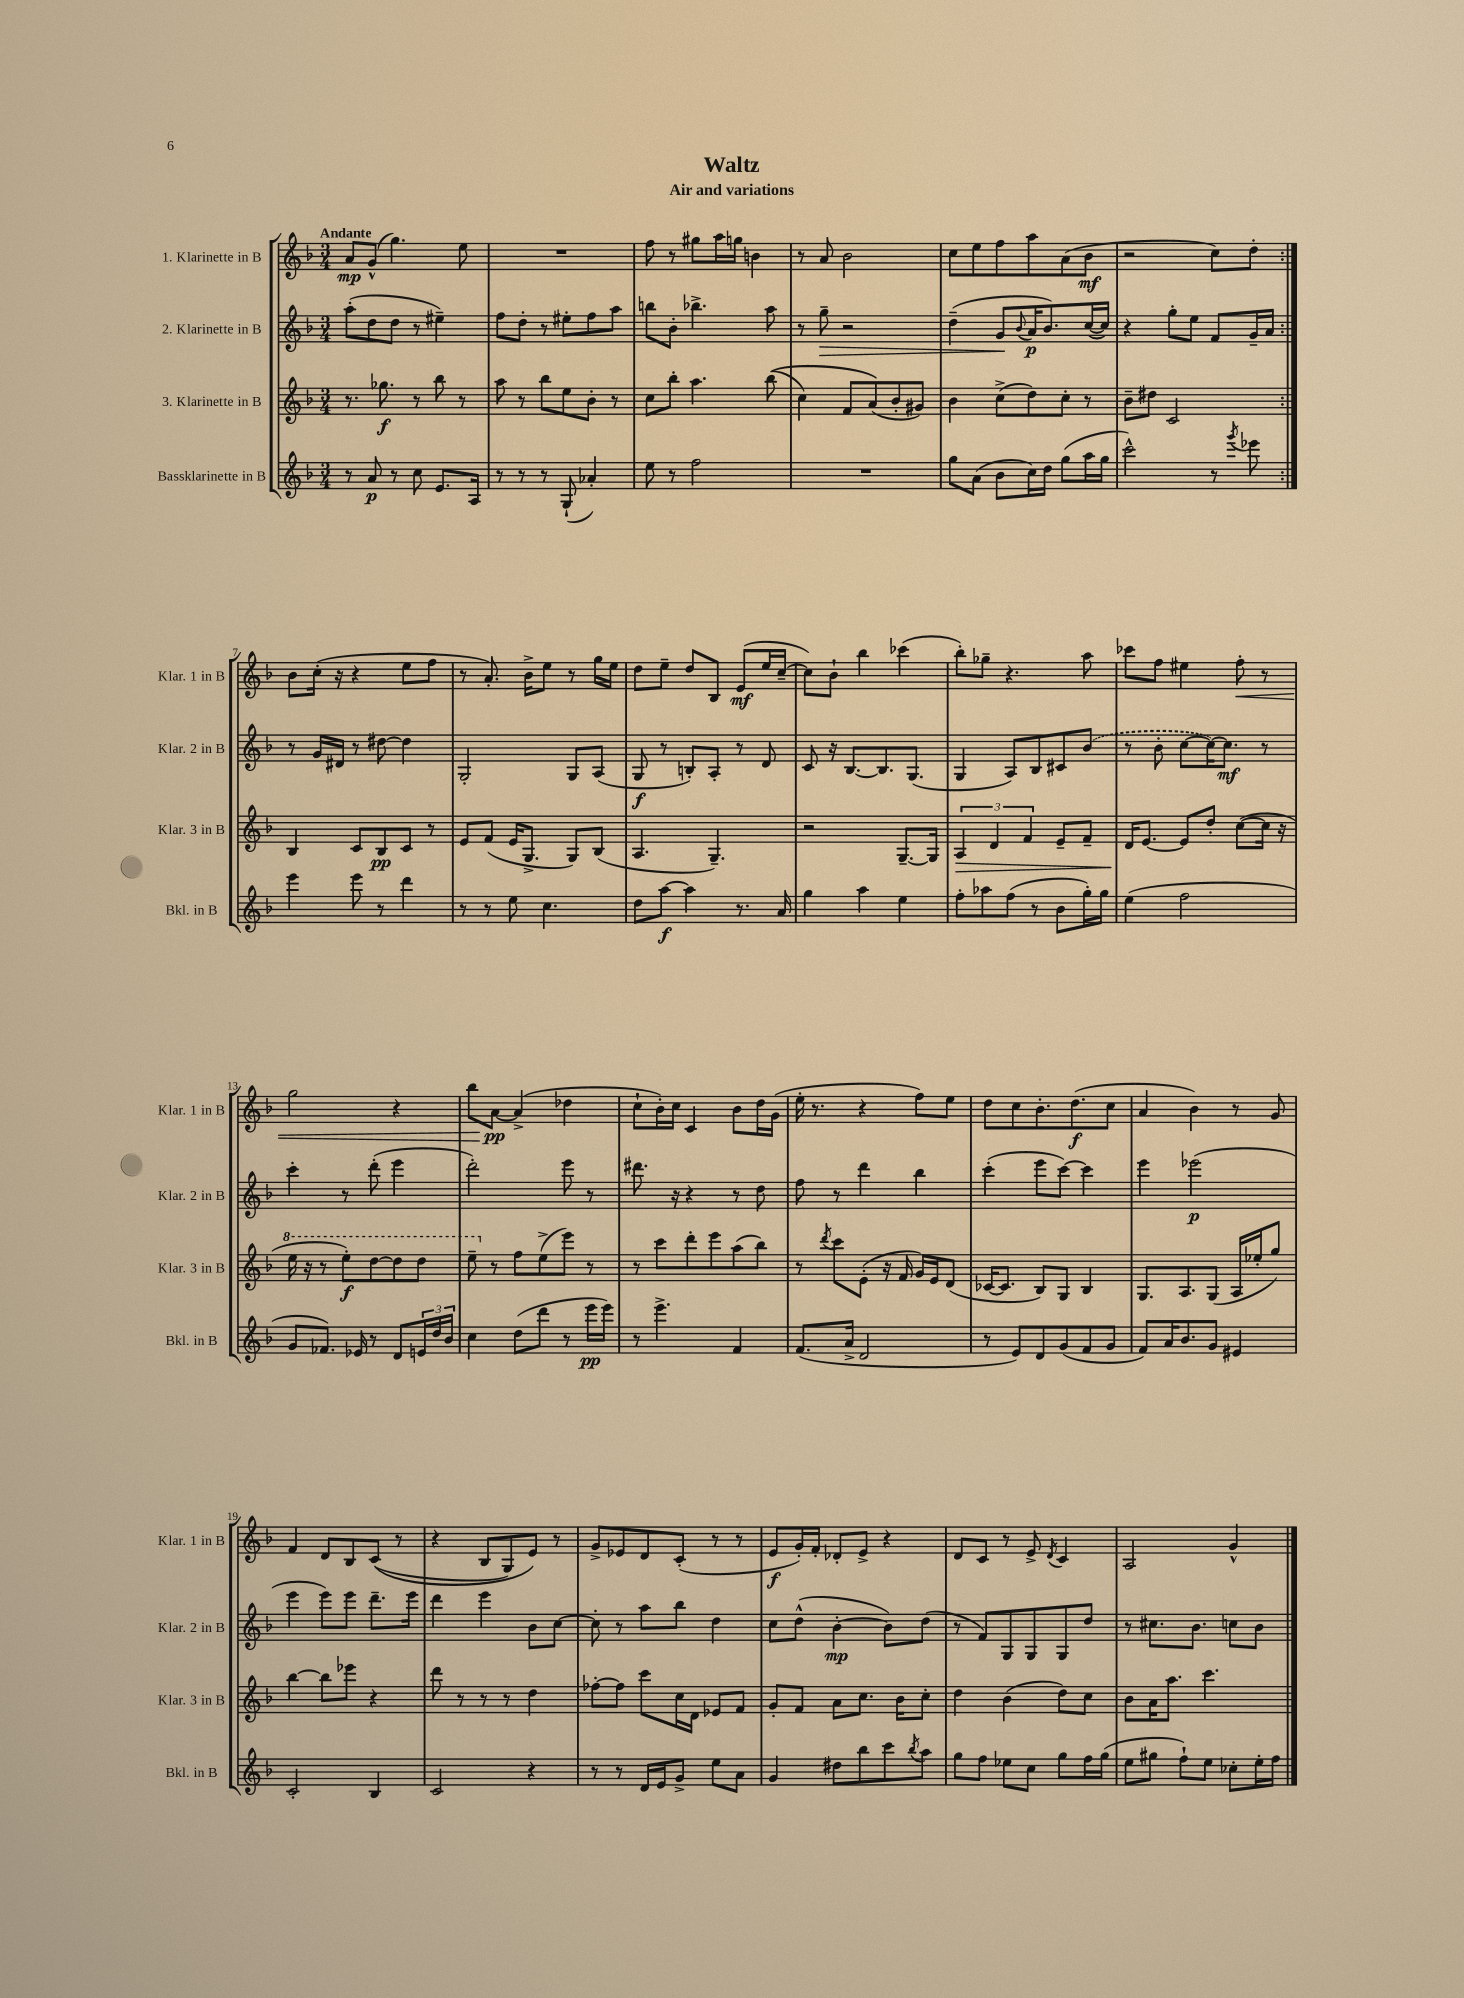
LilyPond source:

\header { title = "Waltz" subtitle = "Air and variations" }
<<
\new StaffGroup <<
\new Staff = "s0" \with { instrumentName = "1. Klarinette in B" shortInstrumentName = "Klar. 1 in B" } {
    \clef treble \key f \major \numericTimeSignature \time 3/4 \tempo "Andante"
    \repeat volta 2 { a'8\mp g'8-^( g''4.) e''8 |
    R2. |
    f''8 r8 gis''8 a''16 g''16 b'4 |
    r8 a'8 bes'2 |
    c''8 e''8 f''8 a''8 a'8( bes'8\mf |
    r2 c''8) d''8-. | }
    bes'8 c''16-.( r16 r4 e''8 f''8 |
    r8 a'8.-.) bes'16-> e''8 r8 g''16 e''16 |
    d''8 e''8-- d''8 bes8 e'8\mf( e''16 c''16~-- |
    c''8) bes'8-! bes''4 ces'''4( |
    bes''8-.) ges''8-- r4. a''8 |
    ces'''8 f''8 eis''4 f''8-.\< r8 |
    g''2 r4 |
    bes''8 a'8~\pp\! a'4->( des''4 |
    c''8-! bes'16-.) c''16 c'4 bes'8 d''16 g'16( |
    e''16-. r8. r4 f''8) e''8 |
    d''8 c''8 bes'8.-. d''8.\f( c''8 |
    a'4 bes'4) r8 g'8 |
    f'4 d'8 bes8 c'8(\( r8 |
    r4 bes8 g8) e'8\) r8 |
    g'8-> ees'8 d'8 c'8-.( r8 r8 |
    e'8\f g'16-.) f'16-. des'8-. e'8-> r4 |
    d'8 c'8 r8 e'8-> \acciaccatura { d'8 } c'4 |
    a2 g'4-^ \bar "|." |
}
\new Staff = "s1" \with { instrumentName = "2. Klarinette in B" shortInstrumentName = "Klar. 2 in B" } {
    \clef treble \key f \major \numericTimeSignature \time 3/4
    \repeat volta 2 { a''8-.( d''8 d''8 r8 eis''4--) |
    f''8 d''8-. r8 eis''8-. f''8 a''8 |
    b''8 bes'8-. bes''4.-> a''8 |
    r8 g''8--\> r2 |
    d''4--( g'8\! \appoggiatura { bes'8 } a'16\p bes'8.) c''16~( c''16) |
    r4 g''8-. e''8 f'8 g'16-- a'16 | }
    r8 g'16 dis'16 r8 dis''8~ dis''4 |
    g2-. g8 a8( |
    g8\f r8 b8-.) a8-. r8 d'8 |
    c'8 r16 bes8.~ bes8. g8.( |
    g4 a8) bes8 cis'8 \once \slurDashed bes'8( |
    r8 bes'8-. c''8~ c''16~) c''8.\mf r8 |
    c'''4-. r8 d'''8-.( e'''4 |
    d'''2-.) e'''8 r8 |
    dis'''8. r16 r4 r8 d''8 |
    f''8 r8 d'''4 bes''4 |
    c'''4-.( e'''8 c'''8~) c'''4 |
    e'''4 ees'''2\p( |
    e'''4 e'''8) e'''8 d'''8.-- e'''16 |
    d'''4 e'''4 bes'8 c''8~ |
    c''8-. r8 a''8 bes''8 d''4 |
    c''8 d''8-^( bes'4~-.\mp bes'8) d''8( |
    r8 f'8) g8 g8 g8 d''8 |
    r8 cis''8. bes'8. c''8 bes'8 \bar "|." |
}
\new Staff = "s2" \with { instrumentName = "3. Klarinette in B" shortInstrumentName = "Klar. 3 in B" } {
    \clef treble \key f \major \numericTimeSignature \time 3/4
    \repeat volta 2 { r8. ges''8.\f r8 bes''8 r8 |
    a''8 r8 bes''8 e''8 bes'8-. r8 |
    c''8 bes''8-. a''4. bes''8(\( |
    c''4) f'8 a'8(\) bes'8-. gis'8) |
    bes'4 c''8->( d''8) c''8-. r8 |
    bes'8-- dis''8 c'2 | }
    bes4 c'8 bes8\pp c'8 r8 |
    e'8 f'8( e'16 g8.-> g8) bes8( |
    a4. g4.--) |
    r2 g8.~-- g16 |
    \tuplet 3/2 { a4\> d'4 f'4 } e'8-- f'8-- |
    d'16\! e'8.~ e'8 d''8-. c''8~( c''16 r16 |
    \ottava #1 e'''16 r16 r8 e'''8-.\f) d'''8~ d'''8 d'''8 |
    e'''8-- \ottava #0 r8 f''8 e''8->( e'''8) r8 |
    r8 c'''8 d'''8-. e'''8 a''8( bes''8) |
    r8 \acciaccatura { d'''8 } c'''8 e'8-.( r16 f'16 g'16) e'16 d'8( |
    ces'16~ ces'8. bes8) g8 bes4 |
    g8. a8. g8( a16 ees''16-. g''8) |
    bes''4~ bes''8 ees'''8 r4 |
    d'''8 r8 r8 r8 d''4 |
    fes''8~-. fes''8 c'''8 c''16 d'16 ees'8 f'8 |
    g'8-. f'8 a'8 c''8. bes'16 c''8-. |
    d''4 bes'4( d''8) c''8 |
    bes'8 a'16 a''8. c'''4. \bar "|." |
}
\new Staff = "s3" \with { instrumentName = "Bassklarinette in B" shortInstrumentName = "Bkl. in B" } {
    \clef treble \key f \major \numericTimeSignature \time 3/4
    \repeat volta 2 { r8 a'8\p r8 c''8 e'8. a16 |
    r8 r8 r8 g8-!( aes'4-.) |
    e''8 r8 f''2 |
    R2. |
    g''8 a'8( bes'8 c''16) d''16 g''8( a''16 g''16 |
    c'''2-^) r8 \acciaccatura { g'''8 } ees'''8 | }
    e'''4 e'''8 r8 d'''4 |
    r8 r8 e''8 c''4. |
    d''8 a''8~\f a''4 r8. a'16 |
    g''4 a''4 e''4 |
    f''8-. aes''8 f''8( r8 bes'8 g''16-.) g''16 |
    e''4( f''2 |
    g'8 fes'8.) ees'16 r8 d'8 \tuplet 3/2 { e'16 d''16 bes'16 } |
    c''4 d''8( d'''8 r8 e'''16\pp e'''16) |
    r8 e'''4.-> f'4 |
    f'8.( a'16-> d'2 |
    r8 e'8) d'8 g'8( f'8 g'8 |
    f'8) a'16 bes'8. g'8 eis'4 |
    c'2-. bes4 |
    c'2 r4 |
    r8 r8 d'16 e'16 g'8-> e''8 a'8 |
    g'4 dis''8 bes''8 c'''8 \acciaccatura { bes''8 } a''8 |
    g''8 f''8 ees''8 c''8 g''8 f''16 g''16( |
    e''8 gis''8 f''8-!) e''8 ces''8-. e''16-. f''16 \bar "|." |
}
>>
>>
